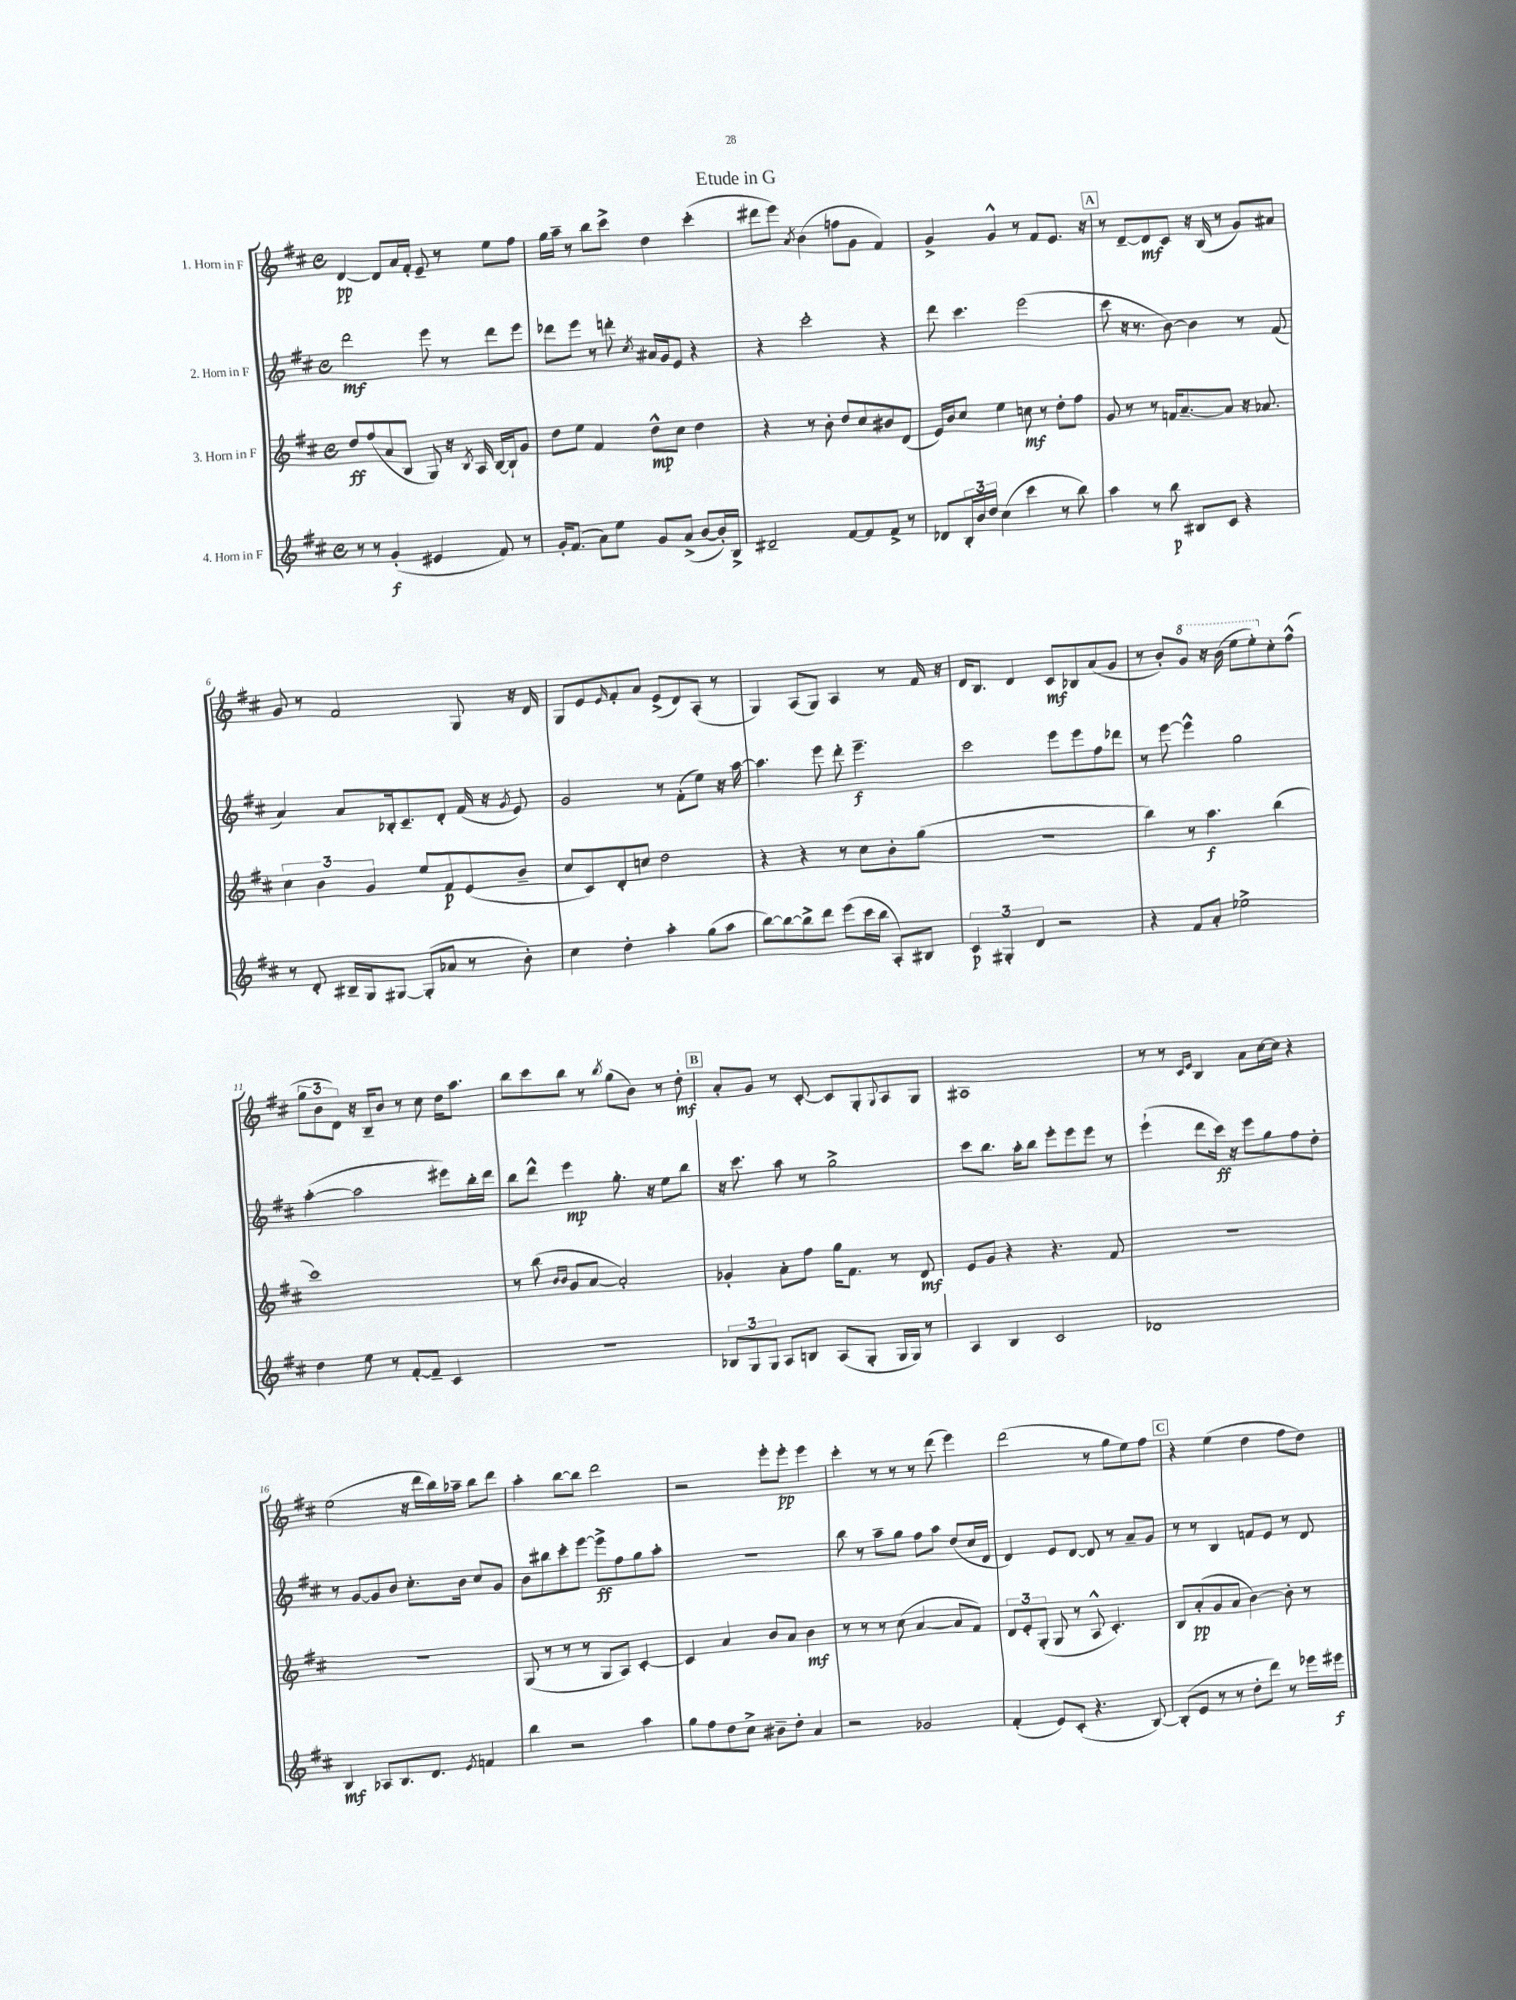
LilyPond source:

\header { title = "Etude in G" }
<<
\new StaffGroup <<
\new Staff = "s0" \with { instrumentName = "1. Horn in F" } {
    \clef treble \key d \major \defaultTimeSignature \time 4/4
    d'4~\pp d'8 a'16 fis'16-. e'8-- r8 e''8 fis''8 |
    g''16 a''16-- r8 b''8 cis'''8-> d''4 cis'''4-.( |
    dis'''8 e'''8) \acciaccatura { a'8 } b'4( f''8 g'8 fis'4) |
    g'4-> g'4-^ r8 fis'8 e'8. r16 |
    \mark \markup { \box "A" } r8 d'8~-- d'8\mf cis'8 r16 b16( r8 g'8) ais'8 |
    g'8 r8 fis'2 g8 r16 d'16 |
    g8 e'8 \grace { e'16 } fis'8-. a'8 e'8->( d'8) a8-.( r8 |
    g4) a8( g8) a4 r8 fis'16 r16 |
    d'16 b8. d'4 cis'8\mf bes8 a'8( g'8 |
    r8 b'8-.) \ottava #1 g''8 r16 b''16( e'''8 e'''8-.) \ottava #0 cis''8-. fis''8-^( |
    \tuplet 3/2 { g''8 b'8 d'8) } r16 b16-- b'8 r8 cis''8 d''16 a''8. |
    b''8 cis'''8 b''8 r8 \acciaccatura { b''8 } g''8( b'8) r8 d''8-.\mf |
    \mark \markup { \box "B" } a'8-. g'8 r8 cis'8~-. cis'8 g8-. \appoggiatura { g8 } a8 g8 |
    ais1 |
    r8 r8 \grace { cis'16 e'16 } b4 a'8 cis''16~ cis''16 r4 |
    e''2( r16 d'''16 b''16) aes''16-- b''8 d'''8 |
    a''4-. b''8~ b''8 d'''2 |
    r2 e'''8-. e'''8-.\pp e'''4 |
    cis'''4-. r8 r8 r8 d'''8( e'''4) |
    d'''2( r8 g''8 e''8) fis''8 |
    \mark \markup { \box "C" } r4 e''4( d''4 fis''8 d''8) \bar "|." |
}
\new Staff = "s1" \with { instrumentName = "2. Horn in F" } {
    \clef treble \key d \major \defaultTimeSignature \time 4/4
    d'''2\mf e'''8 r8 d'''8 e'''8 |
    des'''8 e'''8 r8 d'''8-. \acciaccatura { cis''8 } ais'16 g'16 e'8 r4 |
    r4 cis'''2-. r4 |
    d'''8 cis'''4. e'''2( |
    \mark \markup { \box "A" } cis'''8 r16 r8. b'8~) b'4 r8 fis'8( |
    a'4) a'8 bes16-. cis'8.-- d'8-. fis'16( r16 \acciaccatura { g'8 } e'8) |
    g'2 r8 fis'8-.( e''8) r16 a''16~ |
    a''4. e'''8 d'''8-. e'''4.--\f |
    cis'''2 e'''8 e'''8 fis''8 des'''8 |
    r8 e'''8~ e'''4-^ g''2 |
    a''4~-.( a''2 eis'''8) b''16-. d'''16 |
    b''8 d'''8-^ e'''4\mp g''8.-. r16 e''8 b''8 |
    \mark \markup { \box "B" } r16 cis'''8. a''8 r8 g''2-> |
    cis'''8 b''8. a''16-. b''8 e'''8-. e'''8 e'''8 r8 |
    e'''4-!( d'''8 cis'''16\ff) r16 e'''8 g''8 fis''8 d''8-. |
    r8 g'8~ g'8 b'8 cis''8.-. b'16 cis''8 g'8 |
    b'8 bis''8 cis'''8-. e'''8~ e'''8->\ff fis''8 g''8 a''8-. |
    r1 |
    b''8 r8 a''8-- g''8 fis''8 a''8 d''8( cis''16 d'16 |
    d'4) e'8 d'8~ d'8 r8 a'8-- g'8 |
    \mark \markup { \box "C" } r8 r8 b4 f'8 e'8 r8 d'8 \bar "|." |
}
\new Staff = "s2" \with { instrumentName = "3. Horn in F" } {
    \clef treble \key d \major \defaultTimeSignature \time 4/4
    d''8\ff fis''8( a'8 b8 g8) r16 \acciaccatura { b8 } a16 b16~ b16-! g'8 |
    d''8 e''8 fis'4 d''8-^\mp cis''8 d''4 |
    r4 r8 b'8-. d''8 cis''8 bis'8 d'8( |
    e'16) b'16 cis''8 e''4 c''8\mf r8 d''8-. fis''8 |
    \mark \markup { \box "A" } g'8 r8 r8 f'16 a'8.~-- a'8 r16 aes'8. |
    \tuplet 3/2 { cis''4 b'4 g'4 } e''8 fis'8\p e'8( b'8-- |
    cis''8 cis'8) d'8-. c''8 d''2 |
    r4 r4 r8 cis''8 b'8-. g''8( |
    r1 |
    b''4) r8 a''4.\f b''4( |
    cis'''1) |
    r8 b''8( \grace { b'16 b'16 } g'8 a'8~ a'2-.) |
    \mark \markup { \box "B" } ges'4-. a'8-. fis''8 g''16 fis'8. r8 d'8\mf |
    e'8 g'8 r4 r4. fis'8 |
    R1 |
    R1 |
    g8( r8 r8 r8 g8 a8) cis'4~-. |
    cis'4 a'4 b'8 a'8 b'4\mf |
    r8 r8 r8 cis''8( a'4~ a'8 fis'8) |
    \tuplet 3/2 { d'8 e'8-. g8-.( } g8 r8 a8-^ cis'4.-.) |
    \mark \markup { \box "C" } b8 a'8-.\pp( g'8 a'8 b'4~) b'8-. r8 \bar "|." |
}
\new Staff = "s3" \with { instrumentName = "4. Horn in F" } {
    \clef treble \key d \major \defaultTimeSignature \time 4/4
    r8 r8 g'4-.\f( eis'4 fis'8) r8 |
    g'16-. fis'8.( a'8) e''8 g'8 a'8->( b'8~ b'16-.) b16-> |
    dis'2-- fis'8~ fis'8 fis'8-> r8 |
    des'8 \tuplet 3/2 { b16-. b'16 d''16 } cis''4( cis'''4 r8 b''8) |
    \mark \markup { \box "A" } a''4 r8 b''8\p bis8 cis'8 r4 |
    r8 d'8-. bis16-- g16 gis8~ gis8-.( aes'8 r8 b'8-.) |
    cis''4 d''4-. a''4-. g''8( a''8 |
    b''8~) b''8~ b''8-> d'''8 e'''8( cis'''16 b''16 a8-.) bis8 |
    \tuplet 3/2 { cis'4\p gis4-. d'4 } r2 |
    r4 fis'8 a'8-. ees''2-> |
    d''4 e''8 r8 fis'8~-. fis'8-- cis'4 |
    R1 |
    \mark \markup { \box "B" } \tuplet 3/2 { bes8 g8 g8 } a8 b8 a8( g8-. g16 g16) r8 |
    a4 b4 cis'2 |
    des'1 |
    b4\mf aes8 b8. d'8. \acciaccatura { e'8 } f'4 |
    b''4 r2 a''4 |
    g''8 fis''8 d''8 cis''8-> bis'8-- d''8-. a'4 |
    r2 ges'2 |
    fis'4-.( e'8) cis'8-.( r4. b8~) |
    \mark \markup { \box "C" } b8-.( e'8 r8 r8 d''8-. d'''8) r8 ees'''16 eis'''16\f \bar "|." |
}
>>
>>
